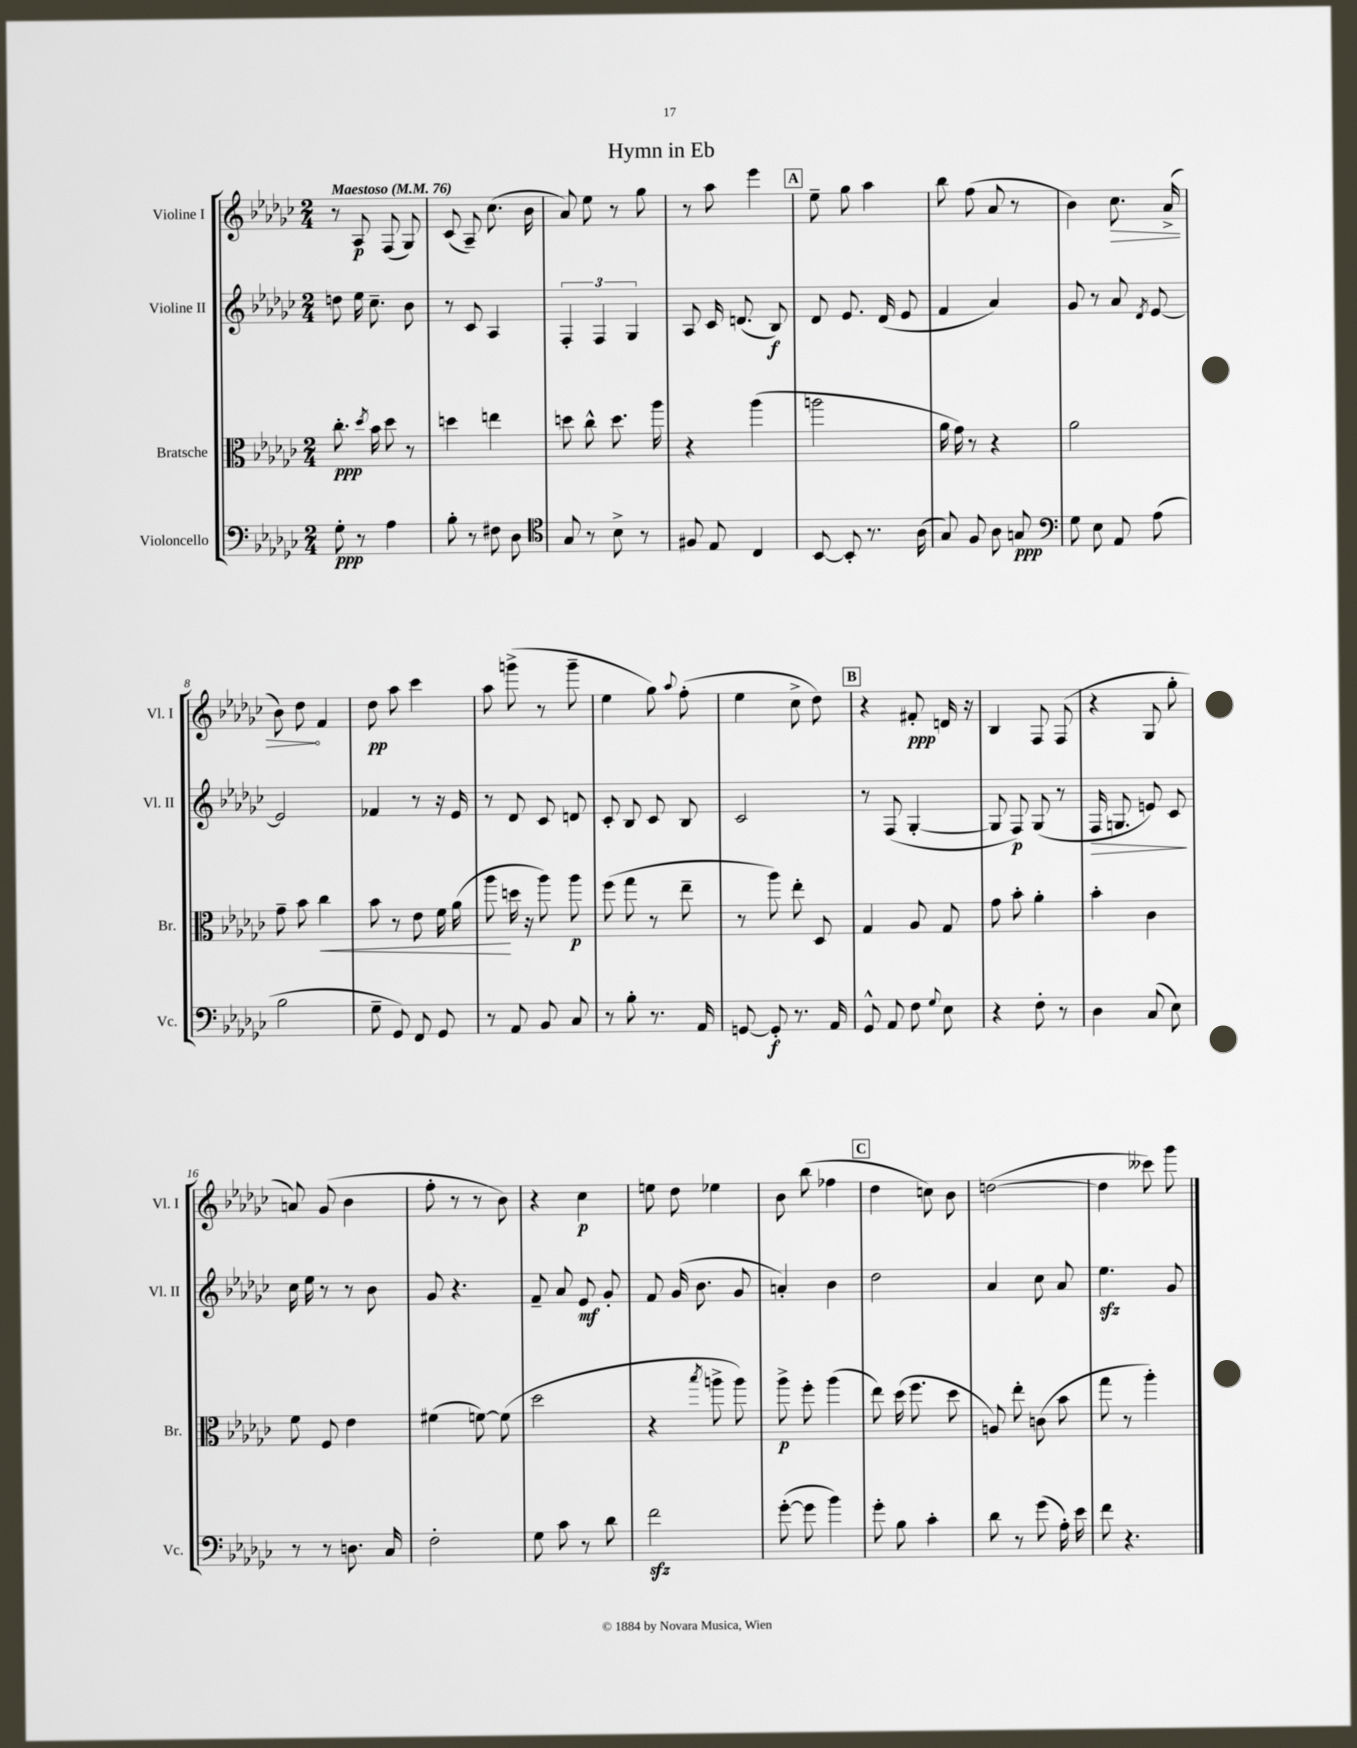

**kern	**dynam	**kern	**dynam	**kern	**dynam	**kern	**dynam
*part4	*part4	*part3	*part3	*part2	*part2	*part1	*part1
*staff4	*staff4	*staff3	*staff3	*staff2	*staff2	*staff1	*staff1
*I"Violoncello	*	*I"Bratsche	*	*I"Violine II	*	*I"Violine I	*
*I'Vc.	*	*I'Br.	*	*I'Vl. II	*	*I'Vl. I	*
*clefF4	*	*clefC3	*	*clefG2	*	*clefG2	*
*k[b-e-a-d-g-c-]	*	*k[b-e-a-d-g-c-]	*	*k[b-e-a-d-g-c-]	*	*k[b-e-a-d-g-c-]	*
*M2/4	*	*M2/4	*	*M2/4	*	*M2/4	*
*MM76	*	*MM76	*	*MM76	*	*MM76	*
=1	=1	=1	=1	=1	=1	=1	=1
!	!	!	!	!	!	!LO:TX:a:B:t=Maestoso	!
8G-'\	ppp	8.cc-'\	ppp	8ddn\	.	8r	.
8r	.	.	.	16ee-\	.	8A-/	p
.	.	8qdd-/	.	.	.	.	.
.	.	16b-\	.	8.cc-~\	.	.	.
4A-\	.	8dd-\	.	.	.	(8F/	.
.	.	8r	.	8b-\	.	8G-/)	.
=2	=2	=2	=2	=2	=2	=2	=2
8B-'\	.	4ddn\	.	8r	.	(8c-/	.
8r	.	.	.	8c-/	.	8A-~/)	.
8F#X\	.	4een\	.	4A-/	.	(8.cc-\	.
8D-\	.	.	.	.	.	.	.
.	.	.	.	.	.	16b-\	.
=3	=3	=3	=3	=3	=3	=3	=3
*clefC4	*	*	*	*	*	*	*
8G-/	.	8ddn\	.	6F'/	.	8a-/)	.
8r	.	8cc-^^\	.	.	.	8ee-\	.
.	.	.	.	6F/	.	.	.
8B-^\	.	8.dd\	.	.	.	8r	.
.	.	.	.	6G-/	.	.	.
8r	.	.	.	.	.	8gg-\	.
.	.	16aa-\	.	.	.	.	.
=4	=4	=4	=4	=4	=4	=4	=4
8F#X/	.	4r	.	8A-/	.	8r	.
8E-/	.	.	.	16c-/	.	8aa-\	.
.	.	.	.	(8.dn/	.	.	.
4C-/	.	(4aa-\	.	.	.	4eee-\	.
.	.	.	.	8B-/)	f	.	.
!!LO:REH:place=s1:t=A
=5	=5	=5	=5	=5	=5	=5	=5
[8BB-/	.	2aan\	.	8d-/	.	8ee-~\	.
8BB-'/]	.	.	.	8.e-/	.	8gg-\	.
8.r	.	.	.	.	.	4aa-\	.
.	.	.	.	(16d-/	.	.	.
.	.	.	.	8e-/	.	.	.
(16A-\	.	.	.	.	.	.	.
=6	=6	=6	=6	=6	=6	=6	=6
8G-/)	.	16a-\	.	4f/	.	8bb-\	.
.	.	16g-\)	.	.	.	.	.
8F/	.	8r	.	.	.	(8ff\	.
8A-\	.	4r	.	4a-/)	.	8a-/	.
8Gn/	ppp	.	.	.	.	8r	.
=7	=7	=7	=7	=7	=7	=7	=7
*clefF4	*	*	*	*	*	*	*
8G-\	.	2a-\	.	8g-/	.	4b-\)	.
8E-\	.	.	.	8r	.	.	.
!	!	!	!	!	!	!	!LO:HP:b
8AA-/	.	.	.	8a-/	.	8.cc-\	>
.	.	.	.	8qd-/	.	.	.
(8A-\	.	.	.	[8e-/	.	.	.
.	.	.	.	.	.	(16a-^/	.
!!LO:LB:g=z
=8	=8	=8	=8	=8	=8	=8	=8
2B-\	.	8g-~\	.	2e-/]	.	8b-\)	.
.	.	8b-\	.	.	.	8dd-\	.
!	!	!	!LO:HP:b	!	!	!	!
.	.	4cc-\	<	.	.	4f/	]
=9	=9	=9	=9	=9	=9	=9	=9
8G-~\	.	8b-\	.	4f-X/	.	8dd-\	pp
8GG-/)	.	8r	.	.	.	8aa-\	.
8FF/	.	8e-\	.	8r	.	4ccc-\	.
8GG-/	.	16f\	.	16r	.	.	.
.	.	(16a-\	.	16e-/	.	.	.
=10	=10	=10	=10	=10	=10	=10	=10
8r	.	8aa-\	.	8r	.	8aa-\	.
8AA-/	.	16ddn\	[	8d-/	.	(8gggn^\	.
.	.	16r	.	.	.	.	.
8BB-/	.	8aa-\)	.	8c-/	.	8r	.
8C-/	.	8aa-\	p	8dn/	.	8ggg~\	.
=11	=11	=11	=11	=11	=11	=11	=11
8r	.	(8ff\	.	8c-'/	.	4ee-\	.
8B-'\	.	8gg-\	.	8B-/	.	.	.
8.r	.	8r	.	8c-/	.	8gg-\)	.
.	.	.	.	.	.	8qqaa-/	.
.	.	8ee-~\	.	8B-/	.	(8ff'\	.
16AA-/	.	.	.	.	.	.	.
=12	=12	=12	=12	=12	=12	=12	=12
[8GGn/	.	8r	.	2c-/	.	4ee-\	.
8GG'/]	f	8aa-\)	.	.	.	.	.
8.r	.	8ee-'\	.	.	.	8cc-^\	.
.	.	8D-/	.	.	.	8dd-\)	.
16AA-/	.	.	.	.	.	.	.
!!LO:REH:place=s1:t=B
=13	=13	=13	=13	=13	=13	=13	=13
8GG-^^/	.	4G-/	.	8r	.	4r	.
8AA-/	.	.	.	(8F/	.	.	.
8F\	.	8A-/	.	[4G-'/	.	8f#X'/	ppp
8qqG-/	.	.	.	.	.	.	.
8E-\	.	8G-/	.	.	.	16dn/	.
.	.	.	.	.	.	16r	.
=14	=14	=14	=14	=14	=14	=14	=14
4r	.	8g-\	.	8G-/]	.	4B-/	.
.	.	8b-'\	.	8F/)	p	.	.
8F'\	.	4a-'\	.	(8G-/	.	8F/	.
8r	.	.	.	8r	.	(8F/	.
=15	=15	=15	=15	=15	=15	=15	=15
!	!	!	!	!	!LO:HP:b	!	!
4D-\	.	4b-'\	.	16F/	>	4r	.
.	.	.	.	8.Gn/	.	.	.
(8C-/	.	4c-\	.	8en/)	.	8G-/	.
8E-\)	.	.	.	8c-/	.	8gg-'\	.
.	.	.	.	.	]	.	.
!!LO:LB:g=z
=16	=16	=16	=16	=16	=16	=16	=16
8r	.	8f\	.	16cc-\	.	8an/)	.
.	.	.	.	16ee-\	.	.	.
8r	.	8F/	.	8r	.	(8g-/	.
8.Dn\	.	4e-\	.	8r	.	4b-\	.
.	.	.	.	8b-\	.	.	.
16C-/	.	.	.	.	.	.	.
=17	=17	=17	=17	=17	=17	=17	=17
2F'\	.	(4f#X\	.	8g-/	.	8ff'\	.
.	.	.	.	4.r	.	8r	.
.	.	[8fn\)	.	.	.	8r	.
.	.	(8f\]	.	.	.	8b-\)	.
=18	=18	=18	=18	=18	=18	=18	=18
8G-\	.	2dd-\	.	8f~/	.	4r	.
8c-\	.	.	.	8a-/	.	.	.
8r	.	.	.	8e-/	mf	4cc-\	p
8d-\	.	.	.	8g-'/	.	.	.
=19	=19	=19	=19	=19	=19	=19	=19
2fzz\	.	4r	.	8f/	.	8een\	.
.	.	.	.	(16g-/	.	8dd-\	.
.	.	.	.	8.b-\	.	.	.
.	.	8qbb-/	.	.	.	.	.
.	.	8aan^\	.	.	.	4ee-X\	.
.	.	8aa\)	.	8g-/	.	.	.
=20	=20	=20	=20	=20	=20	=20	=20
([8g-'\	.	8aa-^\	p	4an'/)	.	8b-\	.
8g-\]	.	8ff'\	.	.	.	(8bb-\	.
4b-\)	.	(4aa-\	.	4b-\	.	4ff-X\	.
!!LO:REH:place=s1:t=C
=21	=21	=21	=21	=21	=21	=21	=21
8g-'\	.	8ee-\)	.	2dd-\	.	4dd-\	.
8B-\	.	(16dd-\	.	.	.	.	.
.	.	8.ff\	.	.	.	.	.
4c-'\	.	.	.	.	.	8ccn\)	.
.	.	8dd-\	.	.	.	8b-\	.
=22	=22	=22	=22	=22	=22	=22	=22
8d-\	.	8An/)	.	4a-/	.	([2ddn\	.
8r	.	8ee-'\	.	.	.	.	.
(8g-\	.	(8cn\	.	8cc-\	.	.	.
16A-'\)	.	8b-\	.	8a-/	.	.	.
16e-\	.	.	.	.	.	.	.
=23	=23	=23	=23	=23	=23	=23	=23
8f\	.	8gg-\	.	4.ee-zz\	.	4dd\]	.
4.r	.	8r	.	.	.	.	.
.	.	4aa-'\)	.	.	.	8ccc--X\)	.
.	.	.	.	8g-/	.	8ggg-\	.
==	==	==	==	==	==	==	==
*-	*-	*-	*-	*-	*-	*-	*-
